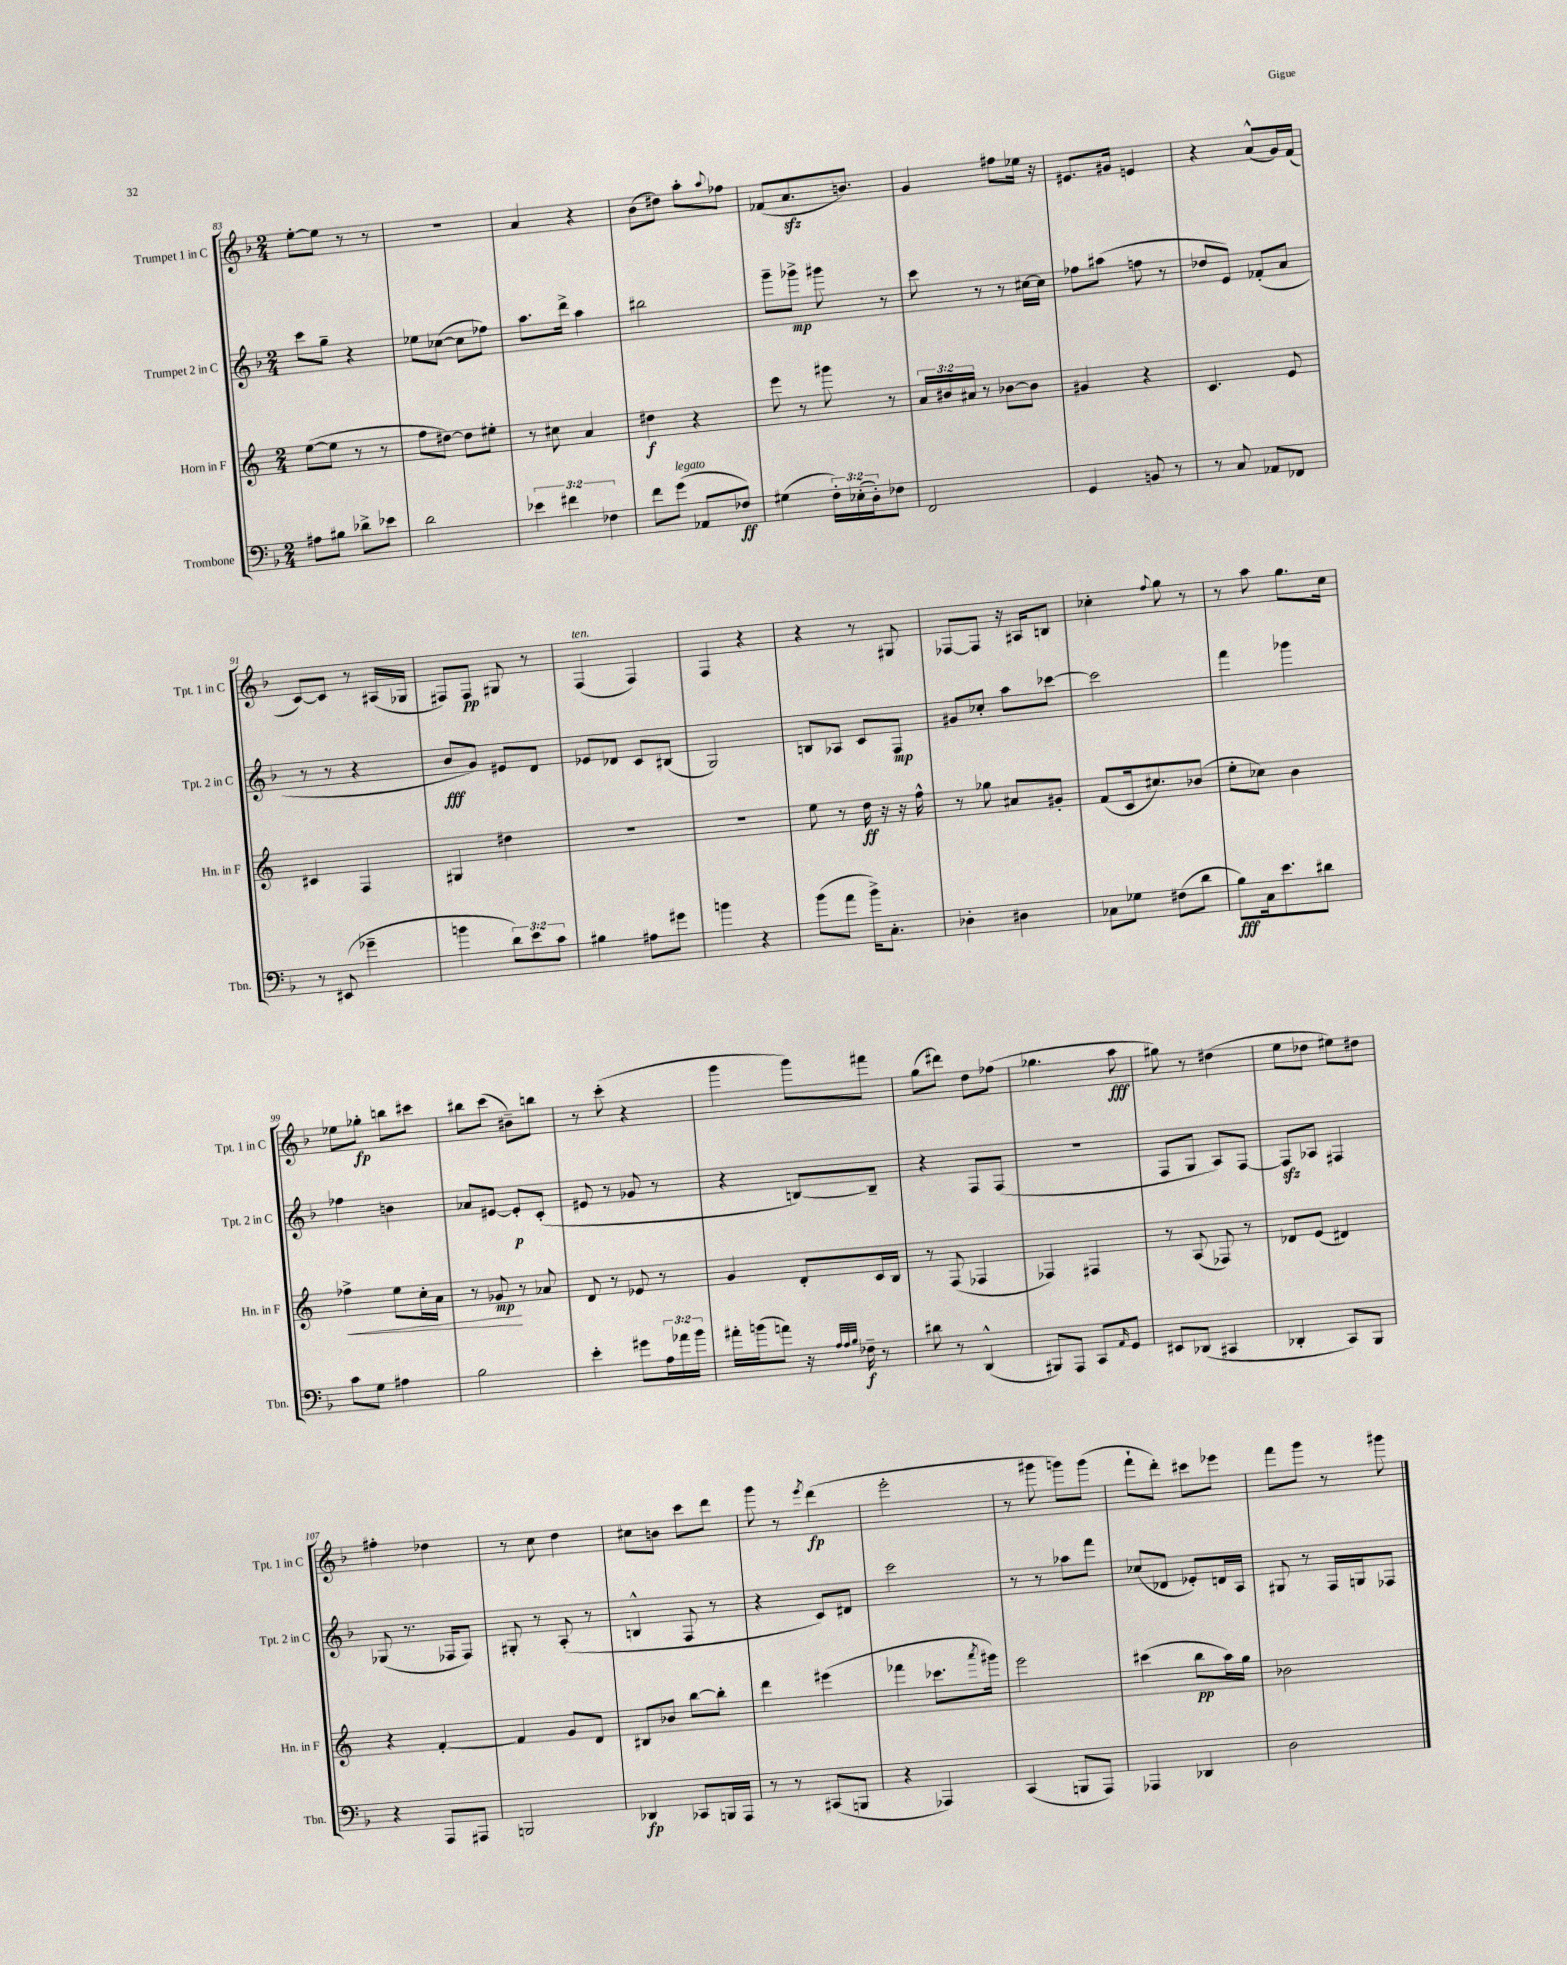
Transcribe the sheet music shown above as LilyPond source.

<<
\new StaffGroup <<
\new Staff = "s0" \with { instrumentName = "Trumpet 1 in C" shortInstrumentName = "Tpt. 1 in C" } {
    \clef treble \key f \major \numericTimeSignature \time 2/4
    e''8~-. e''8 r8 r8 |
    r2 |
    a'4 r4 |
    bes'8( dis''8) a''8-. \appoggiatura { a''8 } fes''8 |
    fes'8( a'8.\sfz b'8.) |
    g'4 fis''8 ees''16 r16 |
    eis'8. gis'16 e'4 |
    r4 a'8-^( g'16) f'16( |
    c'8~) c'8 r8 ais16( ges16 |
    fis8) fis8\pp gis8 r8 |
    f4^\markup { \italic "ten." }( f4) |
    f4 r4 |
    r4 r8 gis8 |
    fes8~ fes8 r16 ais16 b8 |
    ces''4-. \appoggiatura { f''8 } g''8 r8 |
    r8 a''8 g''8. c''16 |
    ees''8 ges''8-.\fp b''8 cis'''8 |
    bis''8 c'''8( bis'8--) b''8 |
    r8 c'''8-.( r4 |
    g'''4 g'''8) fis'''8 |
    g''8( dis'''8) d''8 fes''8( |
    ges''4. a''8\fff |
    gis''8) r8 dis''4( |
    e''8 des''8 eis''8) dis''8 |
    fis''4-. des''4 |
    r8 c''8 d''4 |
    cis''8 b'8 c'''8 d'''8 |
    g'''8 r8 \acciaccatura { e'''8 } d'''4\fp( |
    e'''2-. |
    r8 gis'''8 g'''8) g'''8( |
    f'''8-! d'''8-.) cis'''8 ees'''8 |
    f'''8 g'''8 r8 gis'''8 \bar "|." |
}
\new Staff = "s1" \with { instrumentName = "Trumpet 2 in C" shortInstrumentName = "Tpt. 2 in C" } {
    \clef treble \key f \major \numericTimeSignature \time 2/4
    c'''8 g''8-- r4 |
    ees''8 ces''8~( ces''8 fes''8) |
    a''8. d'''16-> a''4 |
    bis''2 |
    g'''8-- ges'''8->\mp gis'''8 r8 |
    c'''8 r8 r8 cis''16~ cis''16 |
    fes''8 ais''8( f''8 r8 |
    des''8 e'8) fes'8-.( a'8 |
    r8 r8 r4 |
    bes'8\fff g'8) eis'8 d'8 |
    ees'8 des'8 c'8 bis8( |
    g2) |
    b8 aes8 c'8 f8\mp |
    gis'8 ces''8-. a''8 ces'''8~ |
    ces'''2 |
    f'''4 ges'''4 |
    fes''4 b'4 |
    aes'8 eis'8~ eis'8-.\p c'8-.( |
    eis'8 r8 ges'8 r8 |
    r4 b8~) b8-- |
    r4 f8 f8( |
    r2 |
    f8 g8 a8) f8~ |
    f8\sfz aes8 fis4 |
    ges8( r8. fes16 fes8) |
    gis8-. r8 a8-.( r8 |
    b4-^ f8 r8 |
    r4 c'8) dis'8 |
    c'''2 |
    r8 r8 aes''8 f'''8 |
    ces''8( des'8 ees'8-.) d'16 a16 |
    gis8 r8 f16 g16 fes8 \bar "|." |
}
\new Staff = "s2" \with { instrumentName = "Horn in F" shortInstrumentName = "Hn. in F" } {
    \clef treble \key c \major \numericTimeSignature \time 2/4 \override Staff.TupletNumber.text = #tuplet-number::calc-fraction-text
    e''8~( e''8 r8 r8 |
    f''8 dis''8~) dis''8 eis''8-. |
    r8 cis''8 a'4 |
    dis''4\f r4 |
    e'''8 r8 gis'''8 r8 |
    \tuplet 3/2 { a'16 bis'16 ais'16 } r8 bes'8~ bes'8 |
    gis'4 r4 |
    c'4. e'8 |
    cis'4 f4 |
    gis4 dis''4 |
    R2 |
    R2 |
    e''8 r8 d''16\ff r16 r16 f''16-^ |
    r8 ges''8 ais'8 gis'8-. |
    f'8( c'16 cis''8.) bes'8( |
    e''8-. ces''8) b'4 |
    fes''4->\< e''8 c''16-. a'16 |
    r8 ges'8\mp\! r8 aes'8 |
    d'8 r8 ees'8 r8 |
    g'4 d'8-. c'16 b16 |
    r8 f8( fes4 |
    fes4) fis4 |
    r8 a8( fes8) r8 |
    des'8 e'8( dis'4) |
    r4 f'4~-. |
    f'4 g'8 d'8 |
    bis8 bes'8 b''8~ b''8-. |
    d'''4 eis'''4( |
    fes'''4 ces'''8. \acciaccatura { a'''8 } gis'''16) |
    e'''2 |
    cis'''4( b''8\pp a''16) g''16 |
    bes'2 \bar "|." |
}
\new Staff = "s3" \with { instrumentName = "Trombone" shortInstrumentName = "Tbn." } {
    \clef bass \key f \major \numericTimeSignature \time 2/4 \override Staff.TupletNumber.text = #tuplet-number::calc-fraction-text
    ais8 bis8 des'8-> ees'8 |
    d'2 |
    \tuplet 3/2 { ees'4 fis'4 fes4 } |
    f'8 g'8^\markup { \italic "legato" }( aes,8 fes8\ff) |
    gis4( \tuplet 3/2 { f16-.) ees16-.( d16-.) } fes8 |
    f,2 |
    g,4 b,8 r8 |
    r8 c8 aes,8 fes,8 |
    r8 eis,8( ges'4-- |
    b'4 \tuplet 3/2 { d'8) e'8 c'8 } |
    bis4 ais8 gis'8 |
    b'4 r4 |
    bes'8( a'8 bes'16->) c8.-. |
    des4-. dis4 |
    ces8 ges8 fis8( d'8 |
    bes8\fff) c16 e'8. dis'8 |
    c'8 g8 ais4 |
    bes2 |
    e'4-. gis'8 \tuplet 3/2 { a16 aes'16 bes'16 } |
    ais'16-. b'16( a'8) r16 \grace { a32 a32 bes32 } fes16--\f r8 |
    dis'8 r8 d,4-^( |
    bis,,8) a,,8 c,8 \grace { a,16 } g,8 |
    eis,8 des,8( cis,4 |
    des,4-. c,8) bes,,8 |
    r4 a,,8 ais,,8 |
    b,,2 |
    des,4\fp ces,8 b,,16 a,,16 |
    r8 r8 cis,8( b,,8 |
    r4 aes,,4) |
    c,4( b,,8 a,,8) |
    aes,,4 des,4 |
    d2 \bar "|." |
}
>>
>>
\layout { \context { \Score currentBarNumber = #83 } }
